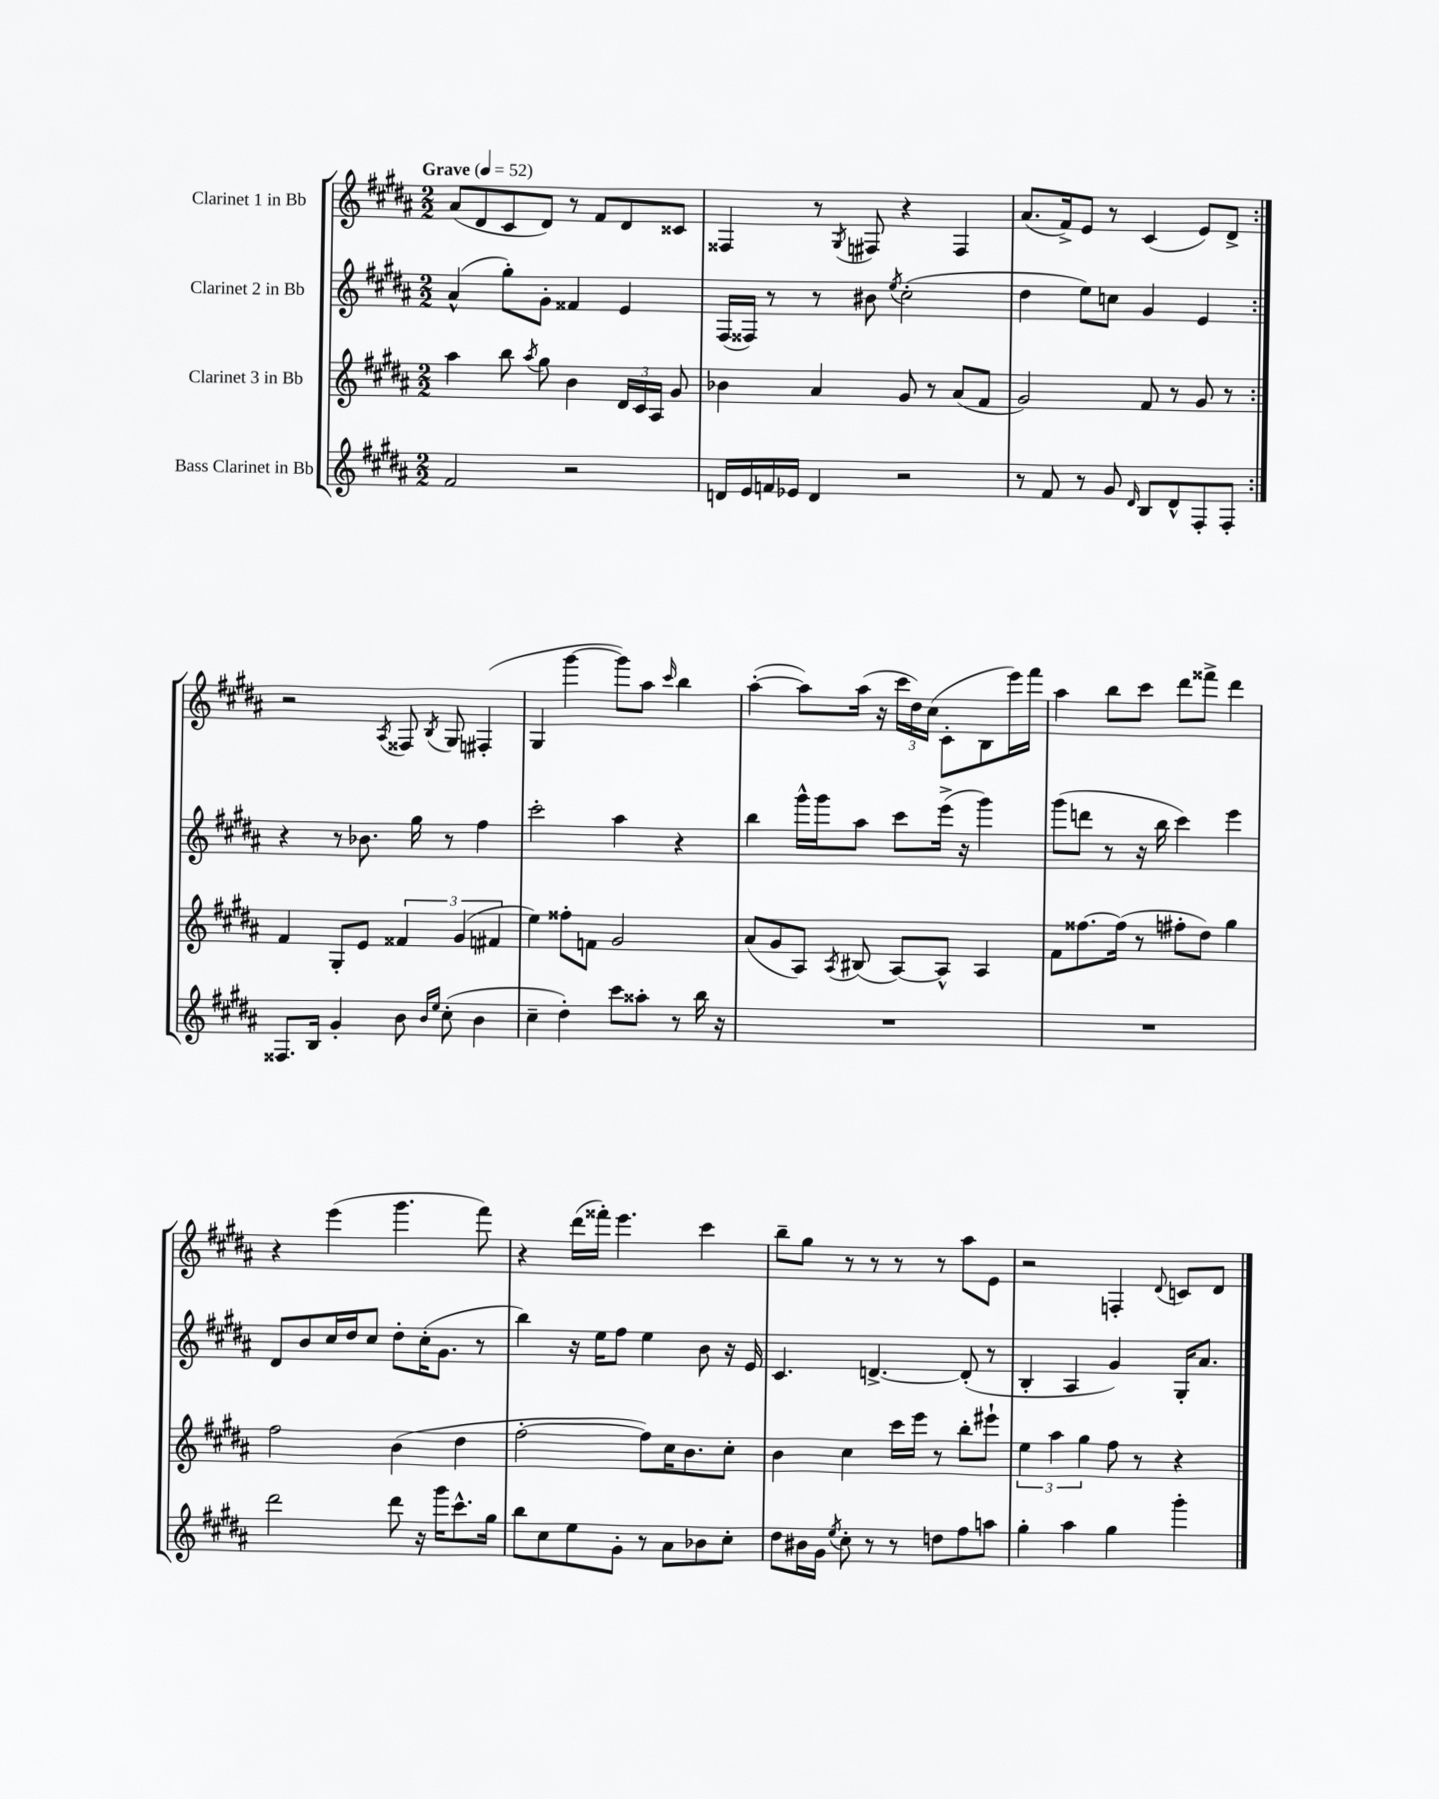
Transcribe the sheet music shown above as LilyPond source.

<<
\new StaffGroup <<
\new Staff = "s0" \with { instrumentName = "Clarinet 1 in Bb" } {
    \clef treble \key b \major \numericTimeSignature \time 2/2 \tempo "Grave" 4 = 52
    \autoBeamOff \repeat volta 2 { ais'8[( dis'8 cis'8 dis'8]) r8 fis'8[ dis'8 cisis'8] |
    fisis4 r8 \acciaccatura { gis8 } fis8 r4 fis4 |
    ais'8.[( fis'16->) e'8] r8 cis'4( e'8[) dis'8]-> | }
    r2 \acciaccatura { ais8 } fisis8 \acciaccatura { b8 } gis8 fis4-.( |
    gis4 gis'''4~ gis'''8[) ais''8] \grace { cis'''16 } b''4 |
    ais''4~-.( ais''8[) ais''16]( r16 \tuplet 3/2 { cis'''16[ dis''16) cis''16]( } cis'8[-. b8 e'''16) fis'''16] |
    ais''4 b''8[ cis'''8] dis'''8[ fisis'''8]-> dis'''4 |
    r4 e'''4( gis'''4. fis'''8) |
    r4 dis'''16[( fisis'''16]-.) e'''4. cis'''4 |
    b''8[-- gis''8] r8 r8 r8 r8 ais''8[ e'8] |
    r2 f4-. \appoggiatura { dis'8 } c'8[ dis'8] \bar "|." |
}
\new Staff = "s1" \with { instrumentName = "Clarinet 2 in Bb" } {
    \clef treble \key b \major \numericTimeSignature \time 2/2
    \autoBeamOff \repeat volta 2 { ais'4-^( gis''8[-.) gis'8]-. fisis'4 e'4 |
    fis16[( fisis16]) r8 r8 bis'8 \acciaccatura { e''8 } cis''2-.( |
    dis''4 e''8[) c''8] gis'4 e'4 | }
    r4 r8 bes'8. gis''16 r8 fis''4 |
    cis'''2-. ais''4 r4 |
    b''4 gis'''16[-^ gis'''16 ais''8] cis'''8[ e'''16]->( r16 gis'''4) |
    gis'''8[( d'''8] r8 r16 b''16 cis'''4) e'''4 |
    dis'8[ b'8 cis''16 dis''16 cis''8] dis''8[-. cis''16-.( gis'8.] r8 |
    b''4) r16 e''16[ fis''8] e''4 b'8 r16 e'16 |
    cis'4. d'4.~-> d'8-.( r8 |
    b4-. ais4 gis'4) gis16[-. ais'8.] \bar "|." |
}
\new Staff = "s2" \with { instrumentName = "Clarinet 3 in Bb" } {
    \clef treble \key b \major \numericTimeSignature \time 2/2
    \autoBeamOff \repeat volta 2 { ais''4 b''8 \acciaccatura { ais''8 } gis''8 b'4 \tuplet 3/2 { dis'16[ cis'16 ais16] } gis'8 |
    bes'4 ais'4 gis'8 r8 ais'8[( fis'8] |
    gis'2) fis'8 r8 gis'8 r8 | }
    fis'4 gis8[-. e'8] \tuplet 3/2 { fisis'4 gis'4( fis'4 } |
    e''4) fisis''8[-. f'8] gis'2 |
    ais'8[( gis'8 ais8]) \acciaccatura { ais8 } bis8( ais8[~) ais8]-^ ais4 |
    fis'8[ fisis''8.~ fisis''16]( r8 fis''8[-. dis''8]) gis''4 |
    fis''2 b'4( dis''4 |
    fis''2~-. fis''8[) cis''16 b'8. cis''8]-. |
    b'4 cis''4 cis'''16[ e'''16] r8 b''8[-. eis'''8]-! |
    \tuplet 3/2 { e''4 ais''4 gis''4 } fis''8 r8 r4 \bar "|." |
}
\new Staff = "s3" \with { instrumentName = "Bass Clarinet in Bb" } {
    \clef treble \key b \major \numericTimeSignature \time 2/2
    \autoBeamOff \repeat volta 2 { fis'2 r2 |
    d'16[ e'16 f'16 ees'16] d'4 r2 |
    r8 fis'8 r8 gis'8 \grace { dis'16 } b8[ dis'8-^ fis8-. fis8]-. | }
    fisis8.[ b16] gis'4-. b'8 \grace { b'16[ e''16] } cis''8-.( b'4 |
    cis''4-- dis''4-.) cis'''8[ aisis''8]-. r8 b''16 r16 |
    R1 |
    R1 |
    dis'''2 dis'''8 r16 gis'''16[ cis'''8.-^ gis''16] |
    b''8[ cis''8 e''8 gis'8]-. r8 ais'8[ bes'8 cis''8]-. |
    dis''8[ bis'16 gis'16] \acciaccatura { e''8 } cis''8-. r8 r8 d''8[ fis''8 a''8] |
    gis''4-. ais''4 gis''4 gis'''4-. \bar "|." |
}
>>
>>
\layout { \context { \Score \remove "Bar_number_engraver" } }
